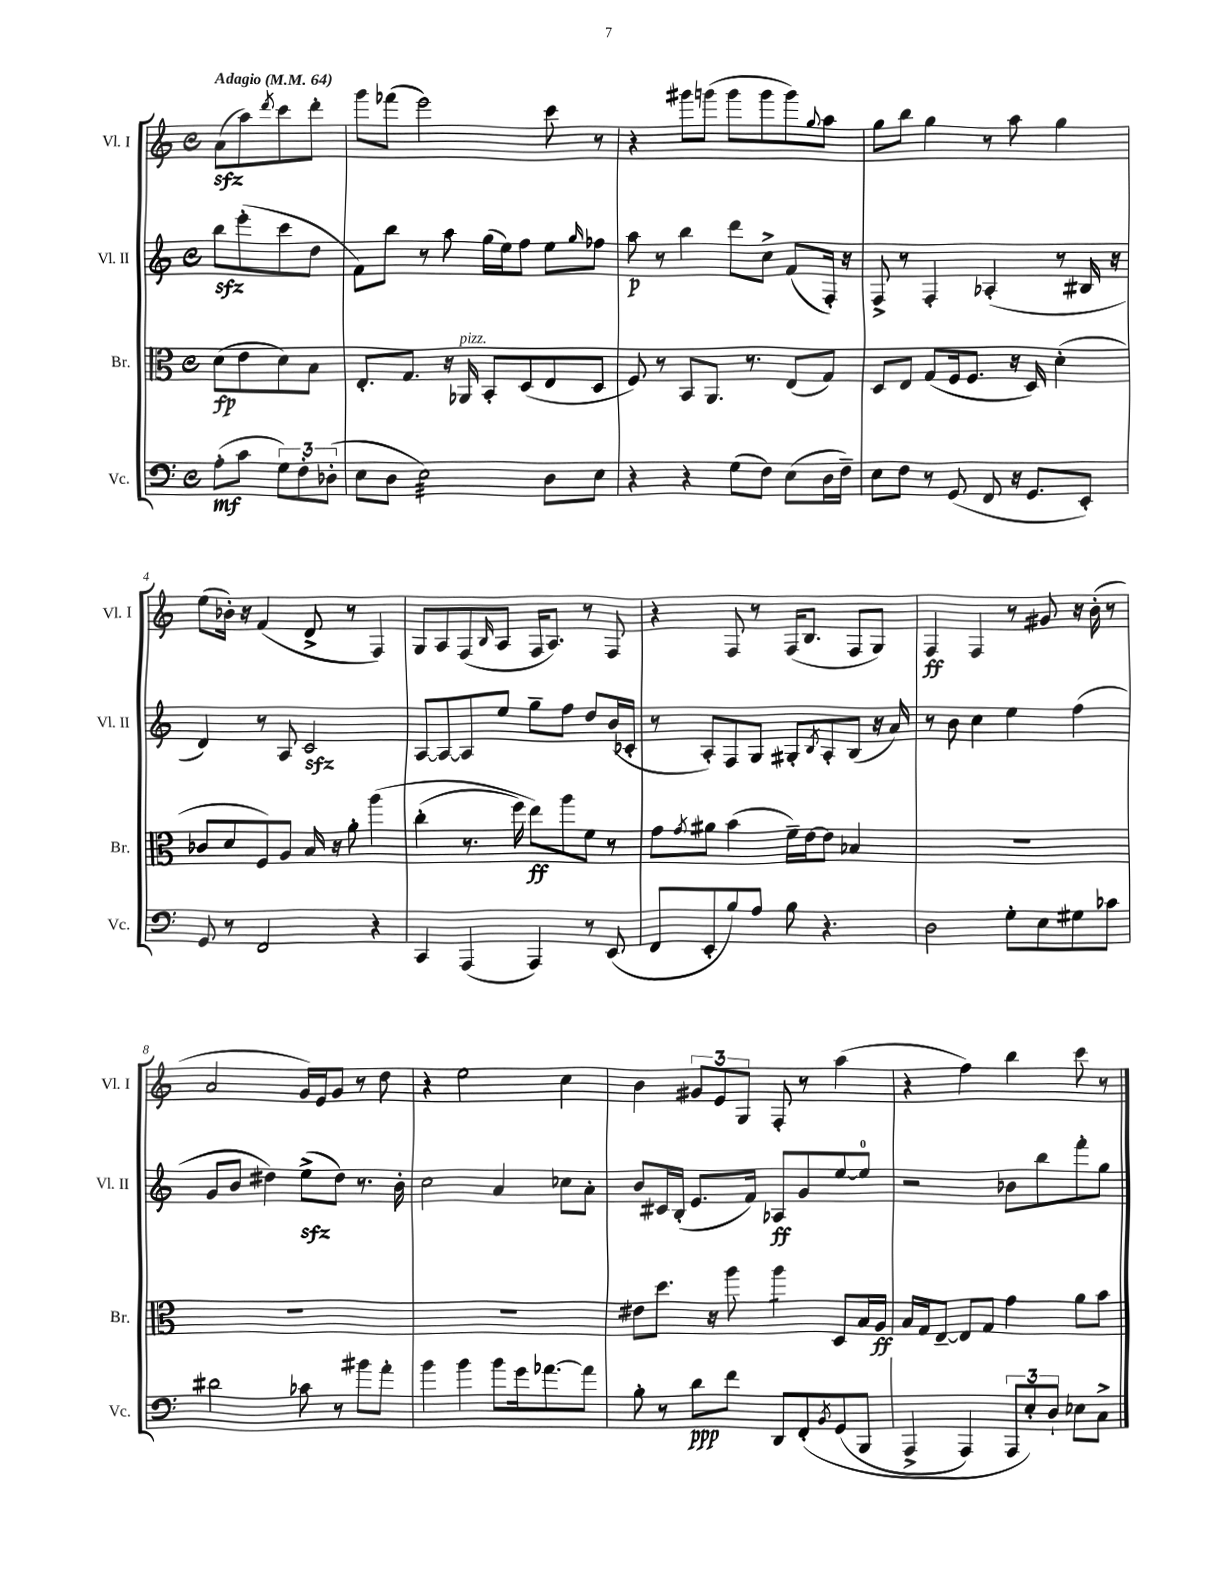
<<
\new StaffGroup <<
\new Staff = "s0" \with { instrumentName = "Vl. I" shortInstrumentName = "Vl. I" } {
    \clef treble \key c \major \defaultTimeSignature \time 4/4 \partial 2 \tempo "Adagio" 4 = 64
    a'8\sfz( a''8) \acciaccatura { d'''8 } c'''8 d'''8-. |
    g'''8 fes'''8( e'''2) c'''8 r8 |
    r4 gis'''8 g'''8( g'''8 g'''8 g'''8) \appoggiatura { g''8 } a''8 |
    g''8 b''8 g''4 r8 a''8 g''4 |
    e''8( bes'16-.) r16 f'4( d'8-> r8 f4) |
    g8 a8 f8( \grace { b16 } a8 f16 a8.) r8 f8 |
    r4 f8 r8 f16( b8. f8 g8) |
    f4\ff f4 r8 gis'8 r16 b'16-.( r8 |
    a'2 g'16) e'16 g'8 r8 d''8 |
    r4 e''2 c''4 |
    b'4 \tuplet 3/2 { gis'8 e'8 g8 } f8-. r8 a''4( |
    r4 f''4) b''4 c'''8 r8 \bar "|." |
}
\new Staff = "s1" \with { instrumentName = "Vl. II" shortInstrumentName = "Vl. II" } {
    \clef treble \key c \major \defaultTimeSignature \time 4/4 \partial 2
    b''8\sfz e'''8-.( c'''8 d''8 |
    f'8) b''8 r8 a''8 g''16( e''16) f''8 e''8 \grace { g''16 } fes''8 |
    a''8\p r8 b''4 d'''8 c''8-> f'8( f16-.) r16 |
    f8-> r8 f4-. aes4-.( r8 bis16 r16 |
    d'4) r8 a8 c'2\sfz |
    a8~ a8~ a8 e''8 g''8-- f''8 d''8 b'16( ces'16-. |
    r8 a8-.) f8 g8 gis8-. \acciaccatura { b8 } a8-. b8( r16 a'16) |
    r8 b'8 c''4 e''4 f''4( |
    g'8 b'8 dis''4) e''8->\sfz( dis''8) r8. b'16-. |
    c''2 a'4 ces''8 a'8-. |
    b'8 cis'16 b16-.( e'8. f'16) aes8\ff g'8 e''8~ e''8-0 |
    r2 bes'8 b''8 f'''8-. g''8 \bar "|." |
}
\new Staff = "s2" \with { instrumentName = "Br." shortInstrumentName = "Br." } {
    \clef alto \key c \major \defaultTimeSignature \time 4/4 \partial 2
    d'8\fp( e'8 d'8) b8 |
    e8.-. g8. r16 aes,16^\markup { \italic "pizz." } b,8-. d8( e8 d8 |
    f8) r8 b,8 a,8. r8. e8( g8) |
    d8 e8 g8( f16 f8. r16 d16) d'4-.( |
    ces'8 d'8 f8) a8 b16 r16 a'8-. a''4\( |
    c''4-.( r8. f''16) e''8\ff\) a''8 f'8 r8 |
    g'8 \acciaccatura { g'8 } ais'8 b'4( f'16--) e'16~ e'8 bes4 |
    R1 |
    R1 |
    R1 |
    eis'8 d''8. r16 a''8 a''4:8 d8 b16 a16\ff |
    b16 g16 e8~-- e8 g8 g'4 a'8 b'8 \bar "|." |
}
\new Staff = "s3" \with { instrumentName = "Vc." shortInstrumentName = "Vc." } {
    \clef bass \key c \major \defaultTimeSignature \time 4/4 \partial 2
    a8-.\mf( c'8 \tuplet 3/2 { g8) f8-. des8-.( } |
    e8 d8 e2:32) d8 e8 |
    r4 r4 g8( f8) e8( d16 f16--) |
    e8 f8 r8 g,8( f,8 r16 g,8. e,8-.) |
    g,8 r8 f,2 r4 |
    c,4 a,,4( a,,4) r8 e,8( |
    f,8 e,8-. b8) a8 b8 r4. |
    d2 g8-. e8 gis8 ces'8 |
    dis'2 ces'8 r8 bis'8 a'8-. |
    b'4 b'4 b'8 g'16 aes'8.~ aes'8 |
    b8-. r8 d'8\ppp f'8 d,8 f,8-.\( \acciaccatura { b,8 } g,8( b,,8 |
    a,,4-> a,,4) \tuplet 3/2 { a,,8 e8-.\) d8-! } ees8 c8-> \bar "|." |
}
>>
>>
